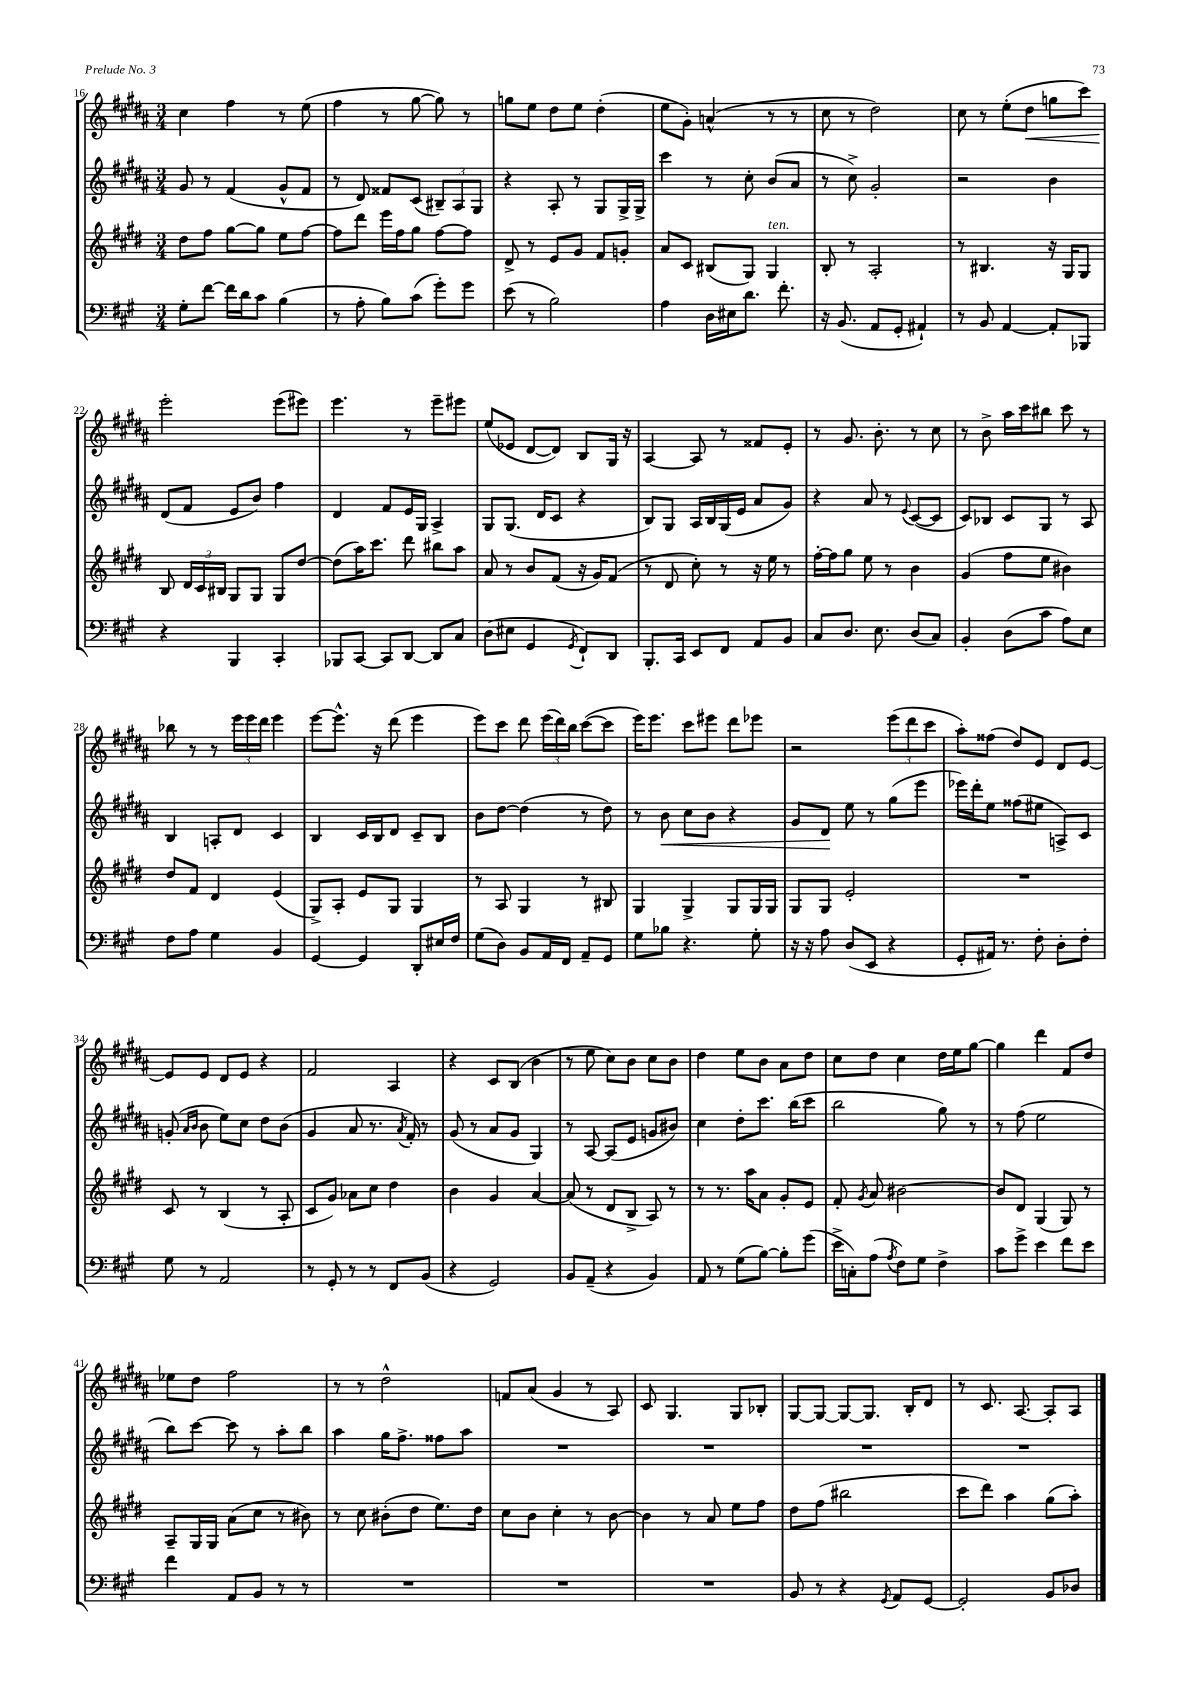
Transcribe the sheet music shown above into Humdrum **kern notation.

**kern	**kern	**kern	**kern
*staff4	*staff3	*staff2	*staff1
*clefF4	*clefG2	*clefG2	*clefG2
*k[f#c#g#]	*k[f#c#g#d#]	*k[f#c#g#d#a#]	*k[f#c#g#d#a#]
*M3/4	*M3/4	*M3/4	*M3/4
8G#'	8dd#	8g#	4cc#
[8f#	8ff#	8r	.
16f#]	[8gg#	(4f#	4ff#
16d	.	.	.
8c#	8gg#]	.	.
(4B	8ee	8g#^^	8r
.	[8ff#	8f#	(8ee
=	=	=	=
8r	8ff#]	8r	4ff#
8A'	8ddd#	8d#)	.
8B)	16eee	8f##	8r
.	16ff#	.	.
(8c#	8gg#	(8c#	[8gg#
8g#')	[8ff#	12B#~)	8gg#])
.	.	12A#	.
8g#	8ff#]	.	8r
.	.	12G#	.
=	=	=	=
(8e	8d#^	4r	8gg
8r	8r	.	8ee
2B)	8e	8A#'	8dd#
.	8g#	8r	8ee
.	8f#	8G#	(4dd#'
.	8g'	16G#^	.
.	.	16G#^	.
=	=	=	=
4A	8a	4ccc#	8ee
.	8c#	.	8g#')
16D	(8B#	8r	(4a^^
16E#	.	.	.
8.d	8G#)	8cc#'	.
.	4G#	(8b	8r
8.f#'	.	.	.
.	.	8a#	8r
=	=	=	=
16r	8B'	8r	8cc#
(8.BB	.	.	.
.	8r	8cc#^)	8r
8AA	2A'	2g#'	2dd#)
8GG#'	.	.	.
4AA#`)	.	.	.
=	=	=	=
8r	8r	2r	8cc#
8BB	4.B#	.	8r
[4AA	.	.	(8ee'
.	.	.	8dd#
8AA']	16r	4b	8gg
.	16G#	.	.
8BBB-	8G#	.	8ccc#)
=	=	=	=
4r	8B	(8d#	2eee'
.	24d#	8f#	.
.	24c#	.	.
.	24B#	.	.
4BBB	8G#	8e	.
.	8G#	8b)	.
4CC#'	8G#	4ff#	(8eee
.	[8dd#	.	8eee#)
=	=	=	=
8BBB-	(8dd#]	4d#	4.eee
[8CC#	16aa)	.	.
.	8.ccc#	.	.
8CC#]	.	8f#	.
[8DD	8ddd#	16e	8r
.	.	16G#	.
8DD]	8bb#	4A#^	8eee~
8C#	8aa	.	8eee#
=	=	=	=
(8D	8a	8G#	(8ee
8E#	8r	(8.G#	8e-
4GG#	8b	.	[8d#
.	.	16d#	.
.	(8f#	8c#	8d#])
8qGG#	.	.	.
8FF#`)	16r	4r	8B
.	16g#)	.	.
8DD	(8f#	.	16G#
.	.	.	16r
=	=	=	=
8.BBB'	8r	8B)	[4A#
.	8d#	8G#	.
16CC#	.	.	.
8EE	8cc#')	16A#	8A#]
.	.	16B	.
8FF#	8r	(16G#	8r
.	.	16e	.
8AA	16r	8a#	8f##
.	16ee	.	.
8BB	8r	8g#)	8e'
=	=	=	=
8C#	[16ff#'	4r	8r
.	16ff#]	.	.
8.D	8gg#	.	8.g#
.	8ee	8a#	.
8.E	.	.	8.b'
.	8r	8r	.
.	.	8qqe	.
(8D	4b	([8c#	8r
8C#)	.	8c#]	8cc#
=	=	=	=
4BB'	(4g#	8c#)	8r
.	.	8B-	8b^
(8D	8ff#	8c#	16aa#
.	.	.	16ccc#
8c#	8ee	8G#	8bb#
8A)	4b#)	8r	8ccc#
8E	.	8A#	8r
=	=	=	=
8F#	8dd#	4B	8bb-
8A	8f#	.	8r
4G#	4d#	8A'	8r
.	.	8d#	24eee
.	.	.	24eee
.	.	.	24ddd#
4BB	(4e	4c#	4eee
=	=	=	=
[4GG#	8G#^)	4B	[8eee
.	8A'	.	8.eee^^]
4GG#]	8e	16c#	.
.	.	16B	16r
.	8G#	8d#	(8ddd#
8DD'	4G#	8c#~	4eee
16E#	.	8B	.
16F#	.	.	.
=	=	=	=
(8G#	8r	8b	8eee)
8D)	8A	[8dd#	8ccc#
8BB	4G#	(4dd#]	8ddd#
16AA	.	.	(24eee
.	.	.	24ddd#)
16FF#	.	.	.
.	.	.	24bb
8AA~	8r	8r	([8ccc#
8GG#	8B#	8dd#)	8ccc#]
=	=	=	=
8G#	4G#	8r	16eee)
.	.	.	8.eee
8B-	.	8b	.
4.r	4G#^	8cc#	8ccc#
.	.	8b	8eee#
.	8G#	4r	8ddd#
8G#'	16G#	.	8eee-
.	16G#	.	.
=	=	=	=
16r	8G#	8g#	2r
16r	.	.	.
8A	8G#	8d#	.
(8D	2e'	8ee	.
8EE	.	8r	.
4r	.	(8gg#	(12eee
.	.	.	12ddd#
.	.	8eee	.
.	.	.	12ccc#
=	=	=	=
8GG#'	2.r	16eee-)	8aa#')
.	.	16ddd#'	.
16AA#)	.	8ee	(8ff##
8.r	.	.	.
.	.	(8ff##	8dd#)
8F#'	.	8ee#	8e
8D'	.	8A^)	8d#
8F#'	.	8c#	[8e
=	=	=	=
8G#	8c#	(8g'	8e]
.	.	16qqa#	.
.	.	16qqb	.
8r	8r	8b	8e
2AA	(4B	8ee)	8d#
.	.	8cc#	8e
.	8r	8dd#	4r
.	8A'	(8b	.
=	=	=	=
8r	8c#	4g#	2f#
8GG#'	8g#)	.	.
8r	8a-	8a#	.
8r	8cc#	8.r	.
8FF#	4dd#	.	4A#
.	.	8qa#	.
.	.	16f#')	.
(8BB	.	8r	.
=	=	=	=
4r	4b	(8g#	4r
.	.	8r	.
2GG#)	4g#	8a#	8c#
.	.	8g#	(8B
.	[4a	4G#)	4b
=	=	=	=
8BB	(8a]	8r	8r
(8AA~	8r	[8A#	8ee
4r	8d#	(8A#]	8cc#)
.	8B^	8e	8b
4BB)	8A)	8g	8cc#
.	8r	8b#)	8b
=	=	=	=
8AA	8r	4cc#	4dd#
8r	8.r	.	.
(8G#	.	8dd#'	8ee
.	16aa	.	.
[8B)	8a	8.ccc#	8b
8B']	8g#'	.	8a#
.	.	(16bb	.
(8g#	8e	8ccc#	8dd#
=	=	=	=
16e^	8f#'	2bb	8cc#
16C')	.	.	.
.	8qg#	.	.
(8A	8a	.	8dd#
8qA	.	.	.
8F#)	[2b#	.	4cc#
8G#	.	.	.
4F#^	.	8gg#)	16dd#
.	.	.	16ee
.	.	8r	[8gg#
=	=	=	=
8c#	8b#]	8r	4gg#]
8g#^	8d#	(8ff#	.
4e	(4G#	2ee	4ddd#
8f#	8G#)	.	8f#
8e	8r	.	8dd#
=	=	=	=
4f#	8A~	8bb)	8ee-
.	16G#	[8ccc#	8dd#
.	16G#	.	.
8AA	(8a	8ccc#]	2ff#
8BB	8cc#	8r	.
8r	8r	8aa#'	.
8r	8b#)	8bb	.
=	=	=	=
2.r	8r	4aa#	8r
.	8cc#	.	8r
.	(8b#'	16gg#	2dd#^^
.	.	8.ff#^	.
.	8dd#	.	.
.	8.ee)	8ff##	.
.	.	8aa#	.
.	16dd#	.	.
=	=	=	=
2.r	8cc#	2.r	8f
.	8b	.	(8a#
.	4cc#'	.	4g#
.	8r	.	8r
.	[8b	.	8A#)
=	=	=	=
2.r	4b]	2.r	8c#
.	.	.	4.G#
.	8r	.	.
.	8a	.	.
.	8ee	.	8G#
.	8ff#	.	8B-'
=	=	=	=
8BB	8dd#	2.r	[8G#
8r	(8ff#	.	8G#_
4r	2bb#	.	8G#_
.	.	.	8.G#]
8qGG#	.	.	.
8AA	.	.	.
.	.	.	16B'
[8GG#	.	.	8d#
=	=	=	=
2GG#']	8ccc#	2.r	8r
.	8ddd#)	.	8.c#
.	4aa	.	.
.	.	.	[8.A#
8BB	(8gg#	.	8A#']
8D-	8aa')	.	8A#
==	==	==	==
*-	*-	*-	*-
